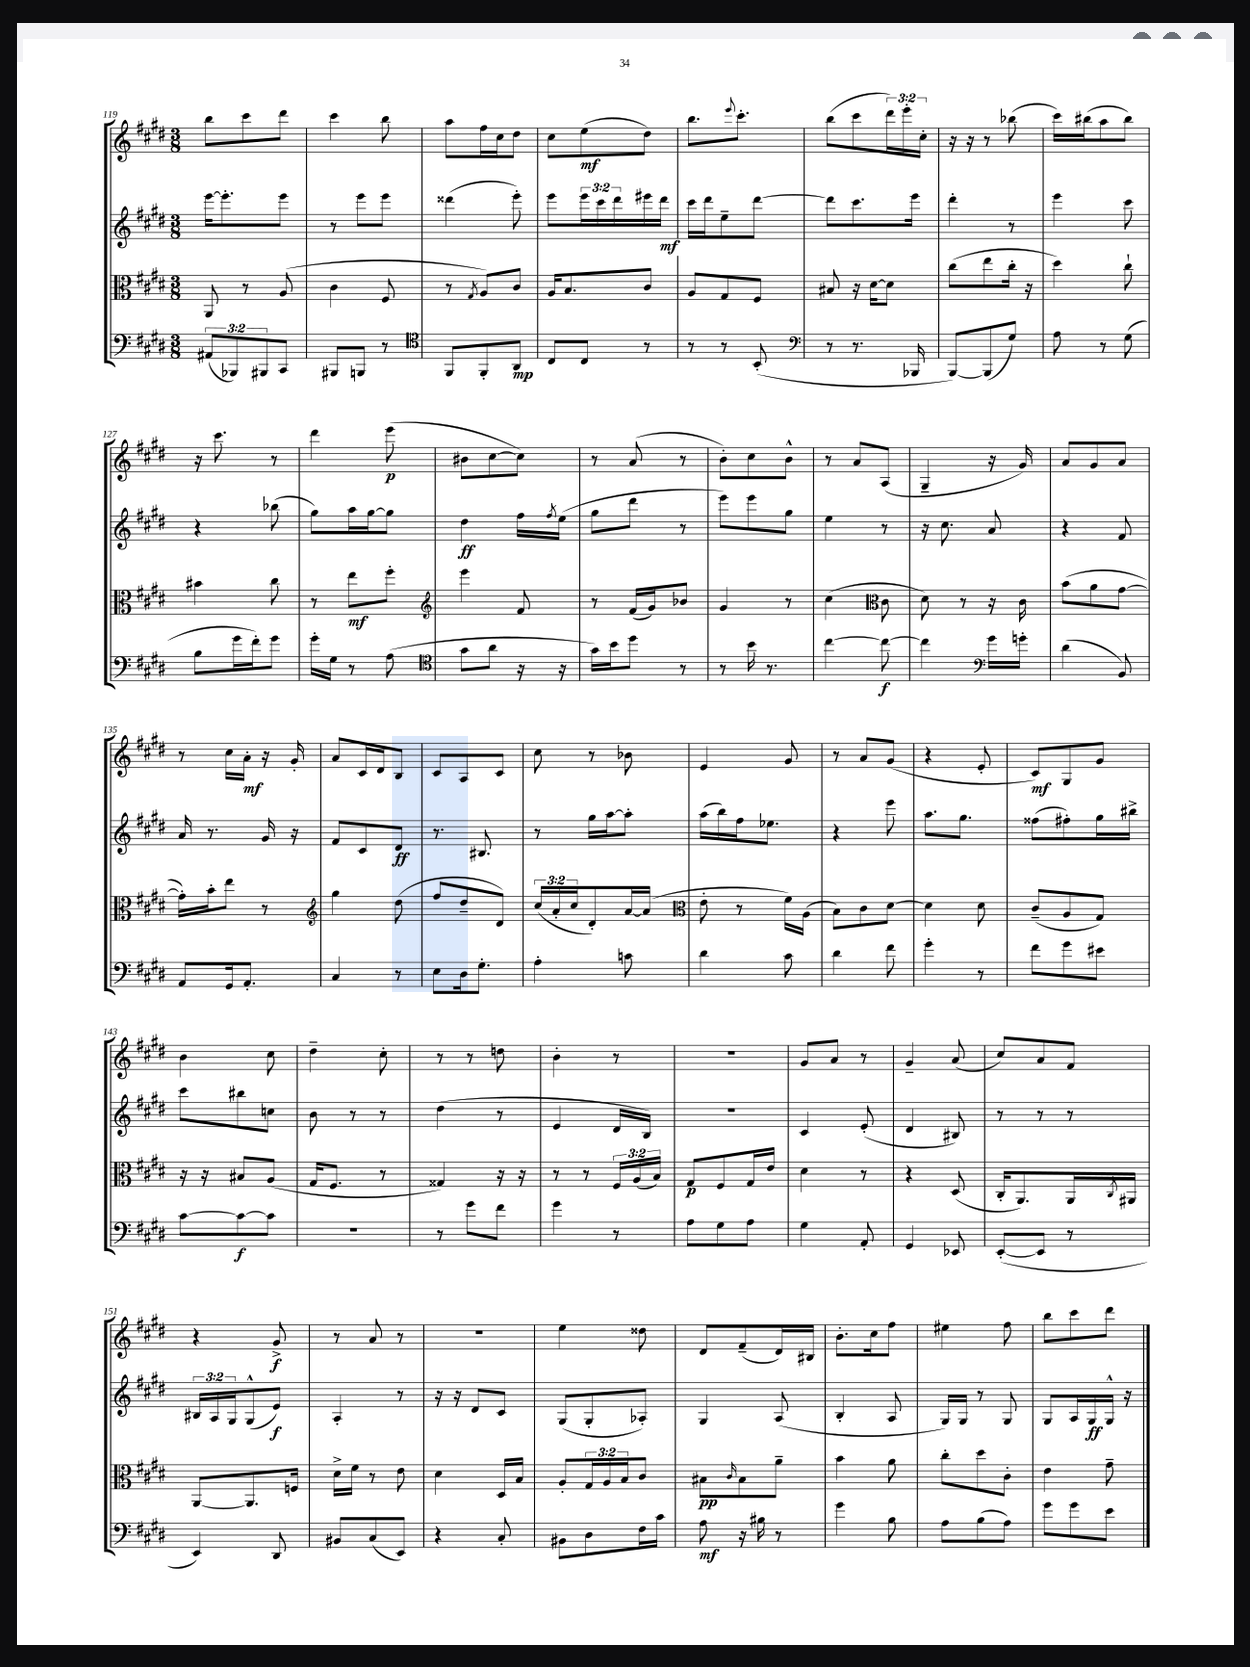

**kern	**kern	**kern	**kern
*staff4	*staff3	*staff2	*staff1
*clefF4	*clefC3	*clefG2	*clefG2
*k[f#c#g#d#]	*k[f#c#g#d#]	*k[f#c#g#d#]	*k[f#c#g#d#]
*M3/8	*M3/8	*M3/8	*M3/8
(12AA#	8AA	[16eee	8bb
.	.	8.eee']	.
12BBB-)	.	.	.
.	8r	.	8ccc#
12BBB#	.	.	.
8CC#	(8A	8eee	8ddd#
=	=	=	=
8BBB#	4c#	8r	4ccc#
8BBB	.	8eee	.
8r	8F#	8eee	8bb
=	=	=	=
*clefC4	*	*	*
8FF#	8r	(4ddd##	8aa
.	8qG#	.	.
8FF#'	8A)	.	16ff#
.	.	.	16cc#
8AA	8c#	8eee')	8dd#
=	=	=	=
8C#	16A	8eee	8cc#
.	8.B	.	.
8C#	.	24eee	(8ee
.	.	24ccc#	.
.	.	24ddd#	.
8r	8c#	16eee#	8dd#)
.	.	16ddd#	.
=	=	=	=
8r	8A	16ccc#	8.bb
.	.	16ddd#	.
8r	8G#	8ee~	.
.	.	.	8qqeee
.	.	.	8.ccc#'
(8BB'	8F#	[8ddd#	.
=	=	=	=
*clefF4	*	*	*
8r	8B#	8ddd#]	(8bb
8.r	16r	8.ccc#	8ccc#
.	[16d#	.	.
.	8d#]	.	24ddd#)
.	.	.	24eee'
16BBB-	.	16eee	.
.	.	.	24cc#'
=	=	=	=
[8BBB)	(8cc#	4ddd#'	16r
.	.	.	16r
(8BBB]	8ee	.	8r
8G#)	16cc#'	8r	(8bb-
.	16r	.	.
=	=	=	=
8A	4dd#)	4eee	16ccc#)
.	.	.	(16bb#
8r	.	.	8aa
(8G#	8cc#`	8ccc#	8bb#)
=	=	=	=
8B	4b#	4r	16r
.	.	.	8.ccc#
16g#	.	.	.
16f#')	.	.	.
8g#	8cc#	(8bb-	8r
=	=	=	=
16g#'	8r	8gg#)	4ddd#
16G#	.	.	.
8r	8ee	16aa	.
.	.	[16gg#	.
(8A	8ff#'	8gg#]	(8eee
=	=	=	=
*clefC4	*clefG2	*	*
8g#	4eee	4dd#	8b#
8a	.	.	[8cc#
16r	8f#	16ff#	8cc#])
.	.	8qff#	.
16r	.	(16ee	.
=	=	=	=
16g#)	8r	8gg#	8r
16b	.	.	.
8dd#	(16f#	8ddd#	(8a
.	16g#)	.	.
8r	8b-	8r	8r
=	=	=	=
8r	4g#	8eee)	8b')
16b	.	8eee	8cc#
8.r	.	.	.
.	8r	8gg#	8b^^
=	=	=	=
[4cc#	(4cc#	4ee	8r
.	.	.	8a
*	*clefC3	*	*
8cc#_	8c#	8r	(8A
=	=	=	=
4cc#]	8d#)	16r	4G#~
.	.	8.cc#	.
.	8r	.	.
*clefF4	*	*	*
16g#	16r	8a	16r
16g'	16c#	.	16g#)
=	=	=	=
(4d#	(8b	4r	8a
.	8a	.	8g#
8BB)	[8g#	8f#	8a
=	=	=	=
8AA	16g#'])	16a	8r
.	16b'	8.r	.
16GG#	8ee	.	16cc#
8.AA'	.	.	16a'
.	8r	16g#	16r
.	.	16r	16g#'
=	=	=	=
*	*clefG2	*	*
4C#	4gg#	8f#	8a
.	.	8c#	16c#
.	.	.	16d#
8r	(8dd#	8d#	8B
=	=	=	=
8E	8ff#	8.r	8c#
16D#	8dd#~	.	8A
8.G#'	.	8.B#	.
.	8d#)	.	8c#
=	=	=	=
4A'	(24cc#	8r	8cc#
.	24a'	.	.
.	24cc#	.	.
.	8d#')	16gg#	8r
.	.	[16aa	.
8c	[16a	8aa']	8b-
.	(16a]	.	.
=	=	=	=
*	*clefC3	*	*
4d#	8e'	(16aa	4e
.	.	16bb)	.
.	8r	16ff#	.
.	.	8.ee-	.
8c#	16f#)	.	8g#
.	(16A	.	.
=	=	=	=
4d#	8B)	4r	8r
.	8c#	.	8a
8f#	[8d#	8eee	(8g#
=	=	=	=
4g#'	4d#]	8.aa	4r
.	.	8.gg#	.
8r	8d#	.	8e'
=	=	=	=
8f#	(8c#~	(8ff##	8c#)
8g#	8A	8ff#')	8G#
8e#	8G#)	16gg#	8g#
.	.	16bb#^	.
=	=	=	=
[8c#	16r	8ccc#	4b
.	16r	.	.
8c#_	8B#	8bb#	.
8c#]	(8A	8cc	8cc#
=	=	=	=
4.r	16G#	8b	4dd#~
.	8.F#	.	.
.	.	8r	.
.	8r	8r	8cc#'
=	=	=	=
8r	4G##)	(4dd#	8r
8g#	.	.	8r
8f#	16r	8r	8dd
.	16r	.	.
=	=	=	=
4g#	8r	4e	4b'
.	8r	.	.
8r	24F#	16d#	8r
.	(24A	.	.
.	.	16B)	.
.	24B)	.	.
=	=	=	=
8A	8G#	4.r	4.r
8G#	8F#	.	.
8A	16G#	.	.
.	16e	.	.
=	=	=	=
4G#	4d#	4c#	8g#
.	.	.	8a
8AA'	8r	(8e'	8r
=	=	=	=
4GG#	4r	4d#	4g#~
8EE-	(8D#	8B#)	(8a
=	=	=	=
([8EE'	16C#'	8r	8cc#)
.	8.AA)	.	.
8EE]	.	8r	8a
8r	16AA	8r	8f#
.	8qC#	.	.
.	16AA#	.	.
=	=	=	=
4EE)	[8AA	24B#	4r
.	.	24A	.
.	.	24G#	.
.	8.AA]	(8G#^^	.
8DD#	.	8e)	8g#^
.	16F	.	.
=	=	=	=
8BB#	16d#^	4A'	8r
.	16f#	.	.
(8C#	8r	.	8a
8EE)	8e	8r	8r
=	=	=	=
4r	4d#	16r	4.r
.	.	16r	.
.	.	8d#	.
8C#'	16D#	8c#	.
.	16B	.	.
=	=	=	=
8BB#	8A'	(8G#	4ee
8D#	24G#	8G#'	.
.	24A	.	.
.	24B	.	.
16F#	8c#	8A-')	8dd##
16c#	.	.	.
=	=	=	=
8A	8B#	4G#	8d#
.	16qqc#	.	.
16r	8B#	.	(8f#~
16B#	.	.	.
8r	8a~	(8A	16d#)
.	.	.	16B#
=	=	=	=
4g#	4b	4B'	8.b'
.	.	.	16cc#
8B	8a	8A	8ff#
=	=	=	=
8A	8cc#'	16G#)	4ee#
.	.	16G#	.
(8B	8dd#	8r	.
8A)	8c#'	8G#	8ff#
=	=	=	=
8g#	4e	8G#	8bb
8g#	.	16A	8ccc#
.	.	16G#	.
8e	8g#~	16G#^^	8ddd#
.	.	16r	.
==	==	==	==
*-	*-	*-	*-
